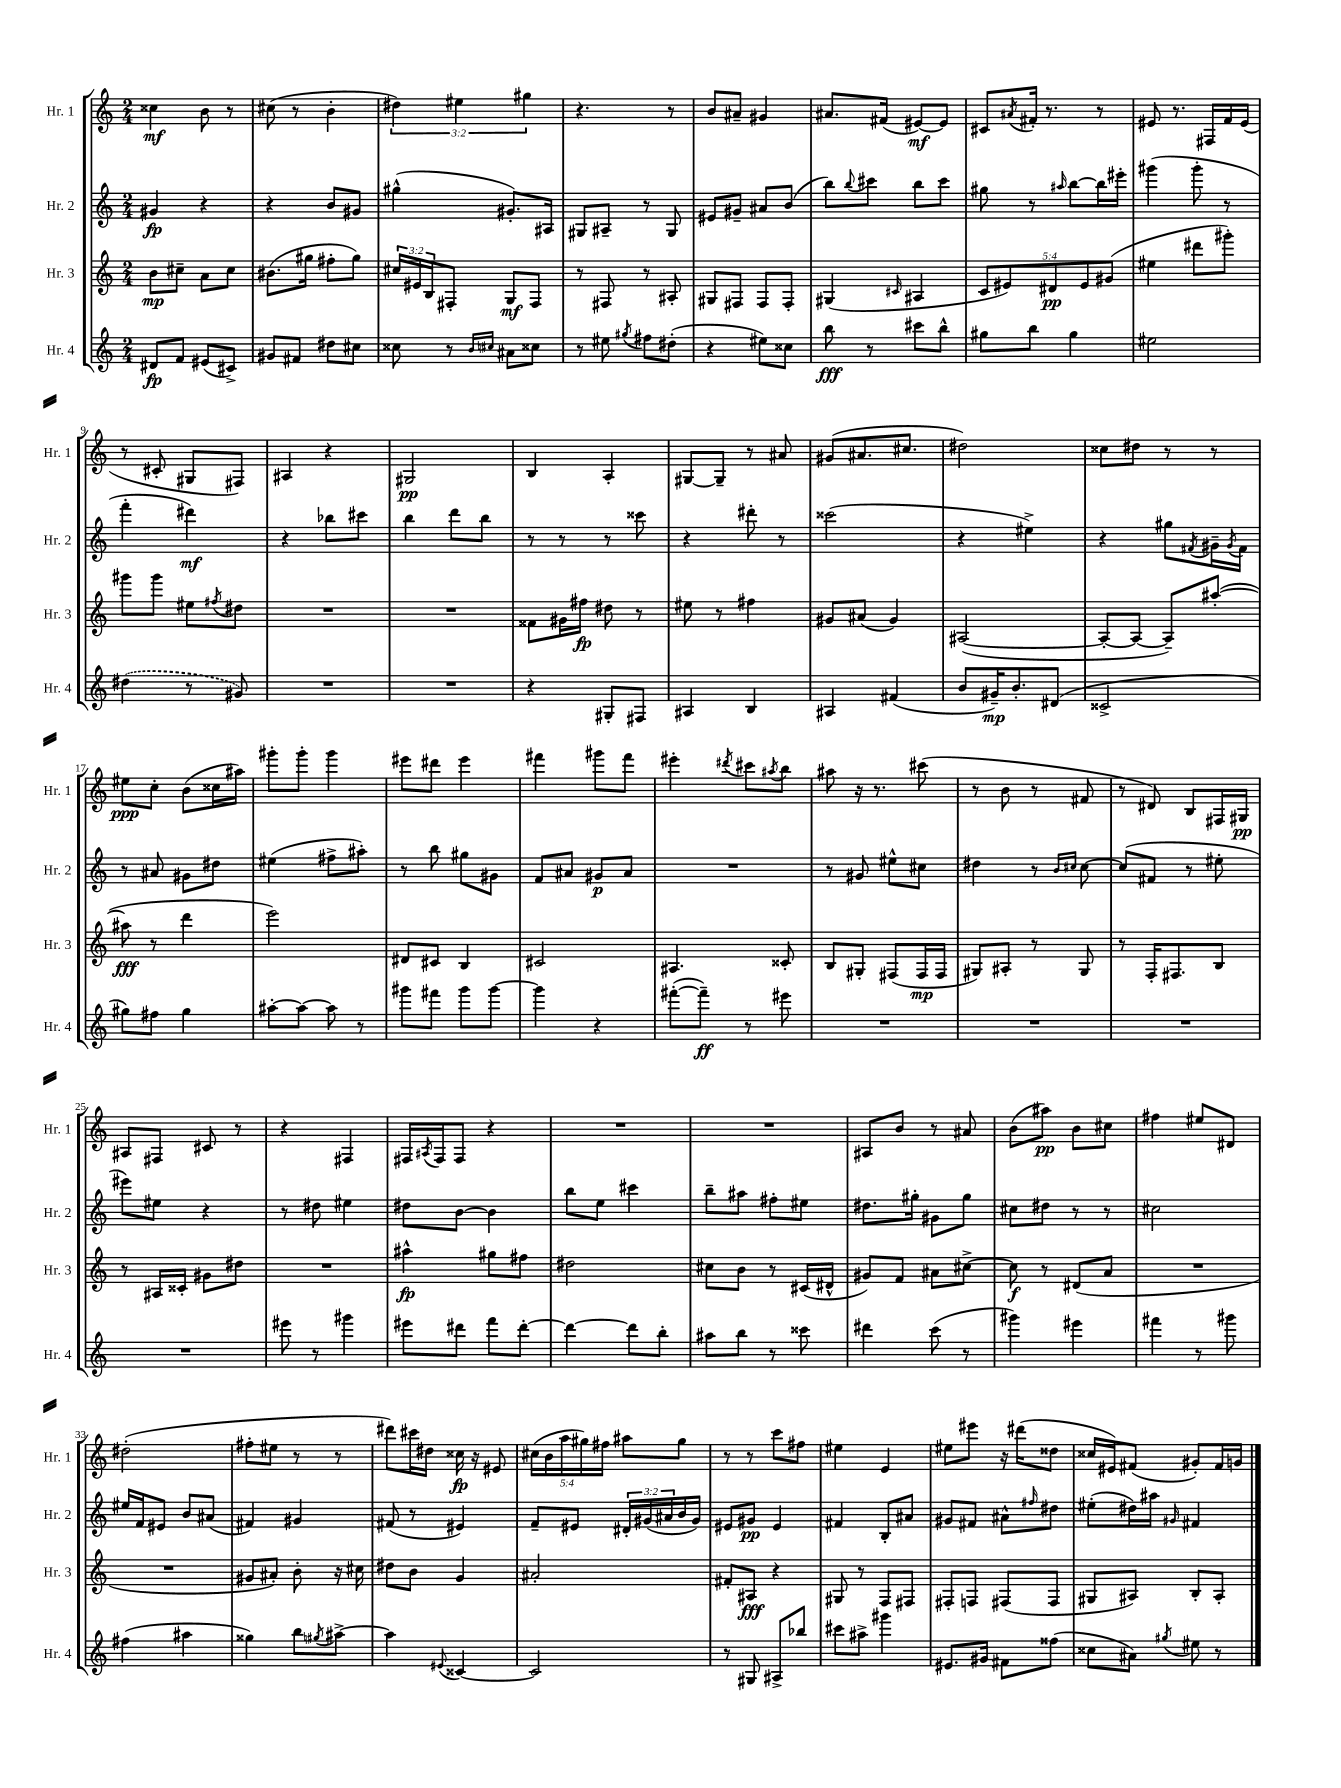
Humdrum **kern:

**kern	**kern	**kern	**kern
*staff4	*staff3	*staff2	*staff1
*clefG2	*clefG2	*clefG2	*clefG2
*k[]	*k[]	*k[]	*k[]
*M2/4	*M2/4	*M2/4	*M2/4
8d#/L	8b\L	4g#/	4cc##\
8f/J	8cc#~\J	.	.
(8e#/L	8a\L	4r	8b\
8c#^/J)	8cc#\J	.	8r
=	=	=	=
8g#/L	(8.b#\L	4r	(8cc#\
8f#/J	.	.	8r
.	16gg#\Jk	.	.
8dd#\L	8ff#'\L	8b/L	4b'\
8cc#\J	8gg#\J)	8g#/J	.
=	=	=	=
8cc##\	24cc#/LL	(4gg#^^\	6dd#\)
.	24e#/	.	.
.	24B/J	.	.
8r	8F#'/J	.	.
.	.	.	6ee#\
16qqb/LL	.	.	.
16qqcc#/JJ	.	.	.
8a#\L	8G/L	8.g#'/L)	.
.	.	.	6gg#\
8cc##\J	8F#/J	.	.
.	.	16A#/Jk	.
=	=	=	=
8r	8r	8G#/L	4.r
8ee#\	8F#/	8A#~/J	.
8qgg#/	.	.	.
8ff#\L	8r	8r	.
(8dd#'\J	8A#'/	8G#/	8r
=	=	=	=
4r	8G#/L	8e#/L	8b/L
.	8F#/J	8g#~/J	8a#~/J
8ee#\L)	8F#/L	8a#/L	4g#/
8cc##\J	8F#'/J	(8b/J	.
=	=	=	=
8bb\	(4G#/	8bb\L)	8.a#/L
.	.	8qqbb/	.
8r	.	8ccc#\J	.
.	.	.	(16f#/Jk
.	16qqc#/	.	.
8ccc#\L	4A#/	8bb\L	[8e#/L)
8bb^^\J	.	8ccc#\J	8e#/]J
=	=	=	=
8gg#\L	10c/L	8gg#\	8c#/L
.	10e#/)	.	.
.	.	.	8qa#/
8bb\J	.	8r	16f#'/Jk
.	.	.	8.r
.	10d#/	.	.
.	.	16qqaa#/	.
4gg#\	.	[8bb\L	.
.	10e#/	.	.
.	.	16bb\]L	8r
.	(10g#/J	.	.
.	.	16eee#'\JJ	.
=	=	=	=
2ee#\	4ee#\	(4ggg#\	8e#/
.	.	.	8.r
.	8ddd#\L	8ggg#'\	.
.	.	.	16F#/LL
.	8ggg#'\J)	8r	16f/
.	.	.	(16e#/JJ
=	=	=	=
(4dd#\	8ggg#\L	4fff'\	8r
.	8ggg#\J	.	8c#'/
8r	8ee#\L	4ddd#\)	8G#/L
.	8qff#/	.	.
8g#/)	8dd#\J	.	8F#/J)
=	=	=	=
2r	2r	4r	4A#/
.	.	8bb-\L	4r
.	.	8ccc#\J	.
=	=	=	=
2r	2r	4bb\	2G#/
.	.	8ddd\L	.
.	.	8bb\J	.
=	=	=	=
4r	8f##\L	8r	4B/
.	16g#\L	8r	.
.	16ff#\JJ	.	.
8G#'/L	8dd#\	8r	4A'/
8F#/J	8r	8ccc##\	.
=	=	=	=
4A#/	8ee#\	4r	[8G#/L
.	8r	.	8G#~/]J
4B/	4ff#\	8ddd#'\	8r
.	.	8r	8a#/
=	=	=	=
4A#/	8g#/L	(2ccc##\	(8g#/L
.	(8a#/J	.	8.a#/
(4f#/	4g#/)	.	.
.	.	.	8.cc#/J
=	=	=	=
8b/L	([2A#/	4r	2dd#\)
16g#~/K)	.	.	.
8.b'/	.	.	.
.	.	4ee#^\)	.
(8d#/J	.	.	.
=	=	=	=
2c##^/	8A#'/_L	4r	8cc##\L
.	8A#/_J	.	8dd#\J
.	8A#~/]L)	8gg#\L	8r
.	.	8qf#/	.
.	([8aa#'/J	16g#~\L	8r
.	.	8qg#/	.
.	.	16f#\JJ	.
=	=	=	=
8gg#\L)	8aa#\]	8r	8ee#\L
8ff#\J	8r	8a#/	8cc'\J
4gg#\	4ddd\	8g#\L	(8b\L
.	.	8dd#\J	16cc##\L
.	.	.	16aa#\JJ)
=	=	=	=
[8aa#'\L	2eee\)	(4ee#\	8ggg#'\L
8aa#\_J	.	.	8ggg#'\J
8aa#\]	.	8ff#^\L	4ggg#\
8r	.	8aa#'\J)	.
=	=	=	=
8ggg#\L	8d#/L	8r	8eee#\L
8fff#\J	8c#/J	8bb\	8ddd#\J
8ggg#\L	4B/	8gg#\L	4eee#\
[8ggg#\J	.	8g#\J	.
=	=	=	=
4ggg#\]	2c#/	8f/L	4fff#\
.	.	8a#/J	.
4r	.	8g#/L	8ggg#\L
.	.	8a#/J	8fff#\J
=	=	=	=
([8fff#'\L	4.A#/	2r	4eee#'\
8fff#~\]J)	.	.	.
.	.	.	8qddd#/
8r	.	.	8ccc#\L
.	.	.	8qaa#/
8eee#\	8c##'/	.	8bb\J
=	=	=	=
2r	8B/L	8r	8aa#\
.	8G#'/J	8g#/	16r
.	.	.	8.r
.	(8F#/L	8ee#^^\L	.
.	16F#/L	8cc#\J	(8ccc#\
.	16F#/JJ	.	.
=	=	=	=
2r	8G#/L)	4dd#\	8r
.	8A#'/J	.	8b\
.	8r	8r	8r
.	.	16qqb/LL	.
.	.	16qqcc#/JJ	.
.	8G#/	[8cc#\	8f#/
=	=	=	=
2r	8r	(8cc#/]L	8r
.	16F'/LK	8f#/J	8d#/)
.	8.F#/	.	.
.	.	8r	8B/L
.	8B/J	8ee#'\	16F#/L
.	.	.	16G#/JJ
=	=	=	=
2r	8r	8eee#\L)	8A#/L
.	16A#/LL	8ee#\J	8F#/J
.	16c##'/JJ	.	.
.	8g#\L	4r	8c#/
.	8dd#\J	.	8r
=	=	=	=
8eee#\	2r	8r	4r
8r	.	8dd#\	.
4ggg#\	.	4ee#\	4F#/
=	=	=	=
8eee#\L	4aa#^^\	8dd#\L	16F#/LL
.	.	.	8qA#/
.	.	.	16F#/J
8ddd#\J	.	[8b\J	8F#/J
8fff\L	8gg#\L	4b\]	4r
[8ddd#'\J	8ff#\J	.	.
=	=	=	=
4ddd#\_	2dd#\	8bb\L	2r
.	.	8ee\J	.
8ddd#\]L	.	4ccc#\	.
8bb'\J	.	.	.
=	=	=	=
8aa#\L	8cc#\L	8bb~\L	2r
8bb\J	8b\J	8aa#\J	.
8r	8r	8ff#'\L	.
8ccc##\	(16c#/LL	8ee#\J	.
.	16d#^^/JJ	.	.
=	=	=	=
4ddd#\	8g#/L)	8.dd#\L	8A#/L
.	8f/J	.	8b/J
.	.	16gg#'\Jk	.
(8ccc\	8a#\L	8g#\L	8r
8r	[8cc#^\J	8gg#\J	8a#/
=	=	=	=
4ggg#\)	8cc#\]	8cc#\L	(8b\L
.	8r	8dd#\J	8aa#\J)
4eee#\	(8d#/L	8r	8b\L
.	8a/J	8r	8cc#\J
=	=	=	=
4fff#\	2r	2cc#\	4ff#\
8r	.	.	8ee#/L
8ggg#\	.	.	8d#/J
=	=	=	=
(4ff#\	2r	16ee#/LL	(2dd#'\
.	.	16f/J	.
.	.	8e#/J	.
4aa#\	.	8b/L	.
.	.	(8a#/J	.
=	=	=	=
4gg##\)	8g#/L	4f#/)	8ff#'\L
.	8a#'/J)	.	8ee#\J
8bb\L	8b'\	4g#/	8r
8qgg#/	.	.	.
[8aa#^\J	16r	.	8r
.	16cc#\	.	.
=	=	=	=
4aa#\]	8dd#\L	(8f#/	8ddd#\L)
.	8b\J	8r	16ccc#\L
.	.	.	16dd#\JJ
8qqe#/	.	.	.
[4c##/	4g/	4e#/)	16cc##\
.	.	.	16r
.	.	.	8e#/
=	=	=	=
2c##/]	2a#'/	8f~/L	(20cc#\LL
.	.	.	20b\
.	.	.	20aa\
.	.	8e#/J	.
.	.	.	20gg#\)
.	.	.	20ff#\JJ
.	.	24d#'/LL	8aa#\L
.	.	(24g#/	.
.	.	24a#/	.
.	.	16b/	8gg#\J
.	.	16g#/JJ)	.
=	=	=	=
8r	8f#'/L	8e#/L	8r
8G#/	8A#/J	8g#/J	8r
8A#^/L	4r	4e#/	8ccc\L
8bb-/J	.	.	8ff#\J
=	=	=	=
8ccc#\L	8G#/	4f#/	4ee#\
8aa#^\J	8r	.	.
4ggg#\	8F/L	8B'/L	4e/
.	8F#/J	8a#/J	.
=	=	=	=
8.e#/L	8F#'/L	8g#/L	8ee#\L
.	8F/J	8f#/J	8eee#\J
16g#/Jk	.	.	.
8f#\L	(8F#/L	8a#^^\L	16r
.	.	.	(16ddd#\LK
.	.	16qqff#/	.
(8ff##\J	8F#/J	8dd#\J	8dd##\J
=	=	=	=
8cc##\L	8G#/L	(8ee#'\L	16cc##/LL
.	.	.	16e#/J)
8a#\J)	8A#/J)	16dd#\L)	(8f#/J
.	.	16aa#\JJ	.
8qgg#/	.	16qqg#/	.
8ee#\	8B'/L	4f#/	8g#'/L)
8r	8A#'/J	.	16f#/L
.	.	.	16g/JJ
==	==	==	==
*-	*-	*-	*-
